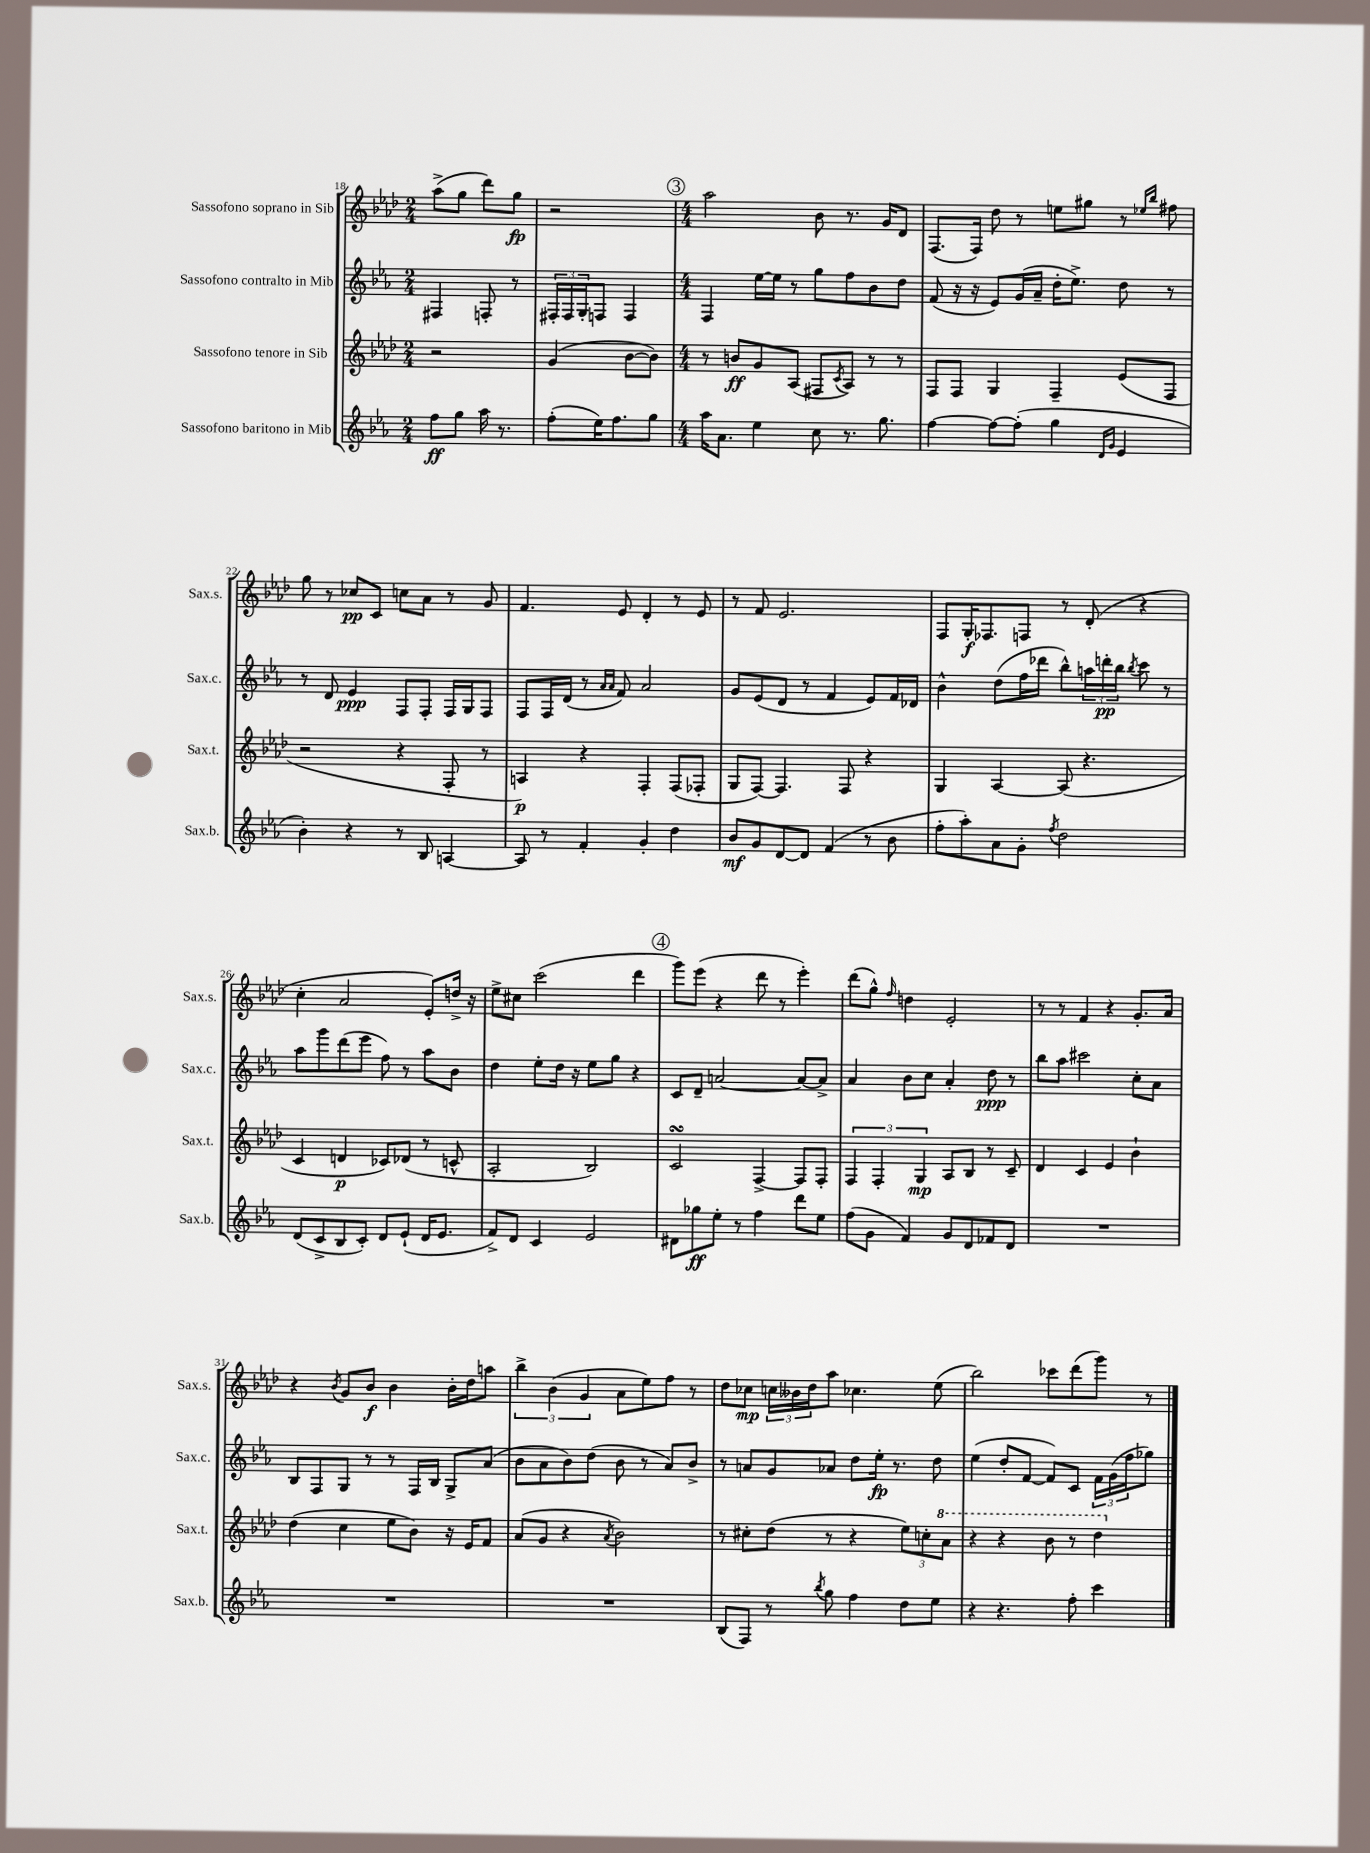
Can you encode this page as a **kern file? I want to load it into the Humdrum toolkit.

**kern	**kern	**kern	**kern
*staff4	*staff3	*staff2	*staff1
*clefG2	*clefG2	*clefG2	*clefG2
*k[b-e-a-]	*k[b-e-a-d-]	*k[b-e-a-]	*k[b-e-a-d-]
*M2/4	*M2/4	*M2/4	*M2/4
8ff	2r	4F#	(8aa-^
8gg	.	.	8gg
16aa-	.	8F'	8ddd-)
8.r	.	.	.
.	.	8r	8gg
=	=	=	=
(8ff'	(4g	24F#'	2r
.	.	24F#	.
.	.	24G'	.
16ee-)	.	8F	.
8.ff	.	.	.
.	[8b-	4F	.
8gg	8b-])	.	.
=	=	=	=
*M4/4	*M4/4	*M4/4	*M4/4
16aa-	8r	4F	2aa-
8.a-	.	.	.
.	8b	.	.
4ee-	8g	[16ee-	.
.	.	16ee-]	.
.	(8A-	8r	.
8cc	8F#	8gg	8b-
.	8qc	.	.
8.r	8A-)	8ff	8.r
.	8r	8b-	.
8.gg	.	.	16g
.	8r	8dd	8d-
=	=	=	=
[4ff	8F	(8f	(8.F
.	8F	16r	.
.	.	16r	16F)
8ff_	4G	8e-)	8dd-
(8ff']	.	(16g	8r
.	.	16a-~	.
4gg	4F~	16dd'	8ee
.	.	8.ee-^)	.
.	.	.	8gg#
16qqd	.	.	.
16qqg	.	.	.
4e-	(8e-	8dd	8r
.	.	.	16qqee-
.	.	.	16qqbb-
.	8F	8r	8ff#
=	=	=	=
4b-')	2r	8r	8gg
.	.	8d	8r
4r	.	4e-	8cc-
.	.	.	8c
8r	4r	8F	8cc
8B-	.	8F'	8a-
[4A	8F'	16F	8r
.	.	16G	.
.	8r	8F	8g
=	=	=	=
8A]	4A)	8F	4.f
8r	.	16F	.
.	.	(16d	.
4f'	4r	8r	.
.	.	16qqa-	.
.	.	16qqa-	.
.	.	8f)	8e-
4g'	4F'	2a-	4d-'
4dd	(8F	.	8r
.	8F-'	.	8e-
=	=	=	=
8b-	8G	8g	8r
8g	[8F)	(8e-	8f
[8d	4.F]	8d	2.e-
8d]	.	8r	.
(4f	.	4f	.
.	8F	.	.
8r	4r	8e-)	.
8b-	.	16f	.
.	.	16d-	.
=	=	=	=
8ff'	4G	4b-^^	8F
8aa-')	.	.	16G'
.	.	.	8.F-
8a-	[4A-	(8dd	.
8g'	.	16ff	8F
.	.	16ddd-	.
8qff	.	.	.
2dd	(8A-]	8bb-^^)	8r
.	4.r	24aa	(8d-'
.	.	24ddd'	.
.	.	24bb-	.
.	.	8qbb-	.
.	.	8ccc	4r
.	.	8r	.
=	=	=	=
(8d	4c	8aa-	4cc'
8c^	.	8ggg	.
8B-	4d	(8ddd	2a-
8c')	.	8eee-	.
8d	8c-)	8ff)	.
(8e-`	(8d-	8r	.
16d	8r	8aa-	8e-')
8.e-	.	.	.
.	8c^^	8b-	16dd^
.	.	.	16r
=	=	=	=
8f^)	2A-'	4dd	8ee-^
8d	.	.	8cc#
4c	.	8ee-'	(2ccc
.	.	16dd	.
.	.	16r	.
2e-	2B-)	8ee-	.
.	.	8gg	.
.	.	4r	4ddd-
=	=	=	=
8d#	2c	8c	8ggg)
8gg-	.	8d~	(8eee-
8ee-'	.	[2a	4r
8r	.	.	.
4ff	[4F^	.	8ddd-
.	.	.	8r
8ddd	8F]	8a_	4eee-')
8ee-	8F'	8a^]	.
=	=	=	=
(8ff	6F	4a-	(8ddd-
8g	.	.	8gg^^)
.	6F'	.	.
.	.	.	16qqff
4f)	.	8b-	4dd
.	6G	.	.
.	.	8cc	.
8g	8A-	4a-'	2e-'
8d	8B-	.	.
8f-	8r	8dd	.
8d	8c~	8r	.
=	=	=	=
1r	4d-	8bb-	8r
.	.	8aa-	8r
.	4c	2ccc#	4f
.	4e-	.	4r
.	4b-`	8cc'	8.g'
.	.	8a-	.
.	.	.	16a-
=	=	=	=
1r	(4dd-	8B-	4r
.	.	8F	.
.	.	.	8qb-
.	4cc	8G	8g
.	.	8r	8b-
.	8ee-	8r	4b-
.	8b-)	16F	.
.	.	16B-	.
.	16r	8G^	16b-'
.	16e-	.	16dd-
.	8f	(8a-	8aa
=	=	=	=
1r	(8a-	8b-	6bb-^
.	8g	8a-	.
.	.	.	(6b-
.	4r	8b-)	.
.	.	.	6g
.	.	(8dd	.
.	8qa-	.	.
.	2b-)	8b-	8a-
.	.	8r	8ee-)
.	.	8a-)	8ff
.	.	8b-^	8r
=	=	=	=
(8B-	8r	8r	8dd-
8F)	8cc#'	8a	8cc-
8r	(8dd-	8g	24cc
.	.	.	24b--
.	.	.	24dd-
8qbb-	.	.	.
8gg	8r	8a-	8aa-
4ff	4r	8dd	4.cc-
.	.	16ee-'	.
.	.	8.r	.
8dd	12ee-)	.	.
.	12cc'	.	.
8ee-	.	8dd	(8ee-
.	12aa-	.	.
=	=	=	=
4r	4r	(4ee-	2bb-)
4.r	4r	8dd'	.
.	.	[8f	.
.	8bb-	8f])	8ccc-
8ff'	8r	8c	(8ddd-
4ccc	4ddd-	24f	8ggg)
.	.	(24g	.
.	.	24ff	.
.	.	8gg-)	8r
==	==	==	==
*-	*-	*-	*-
